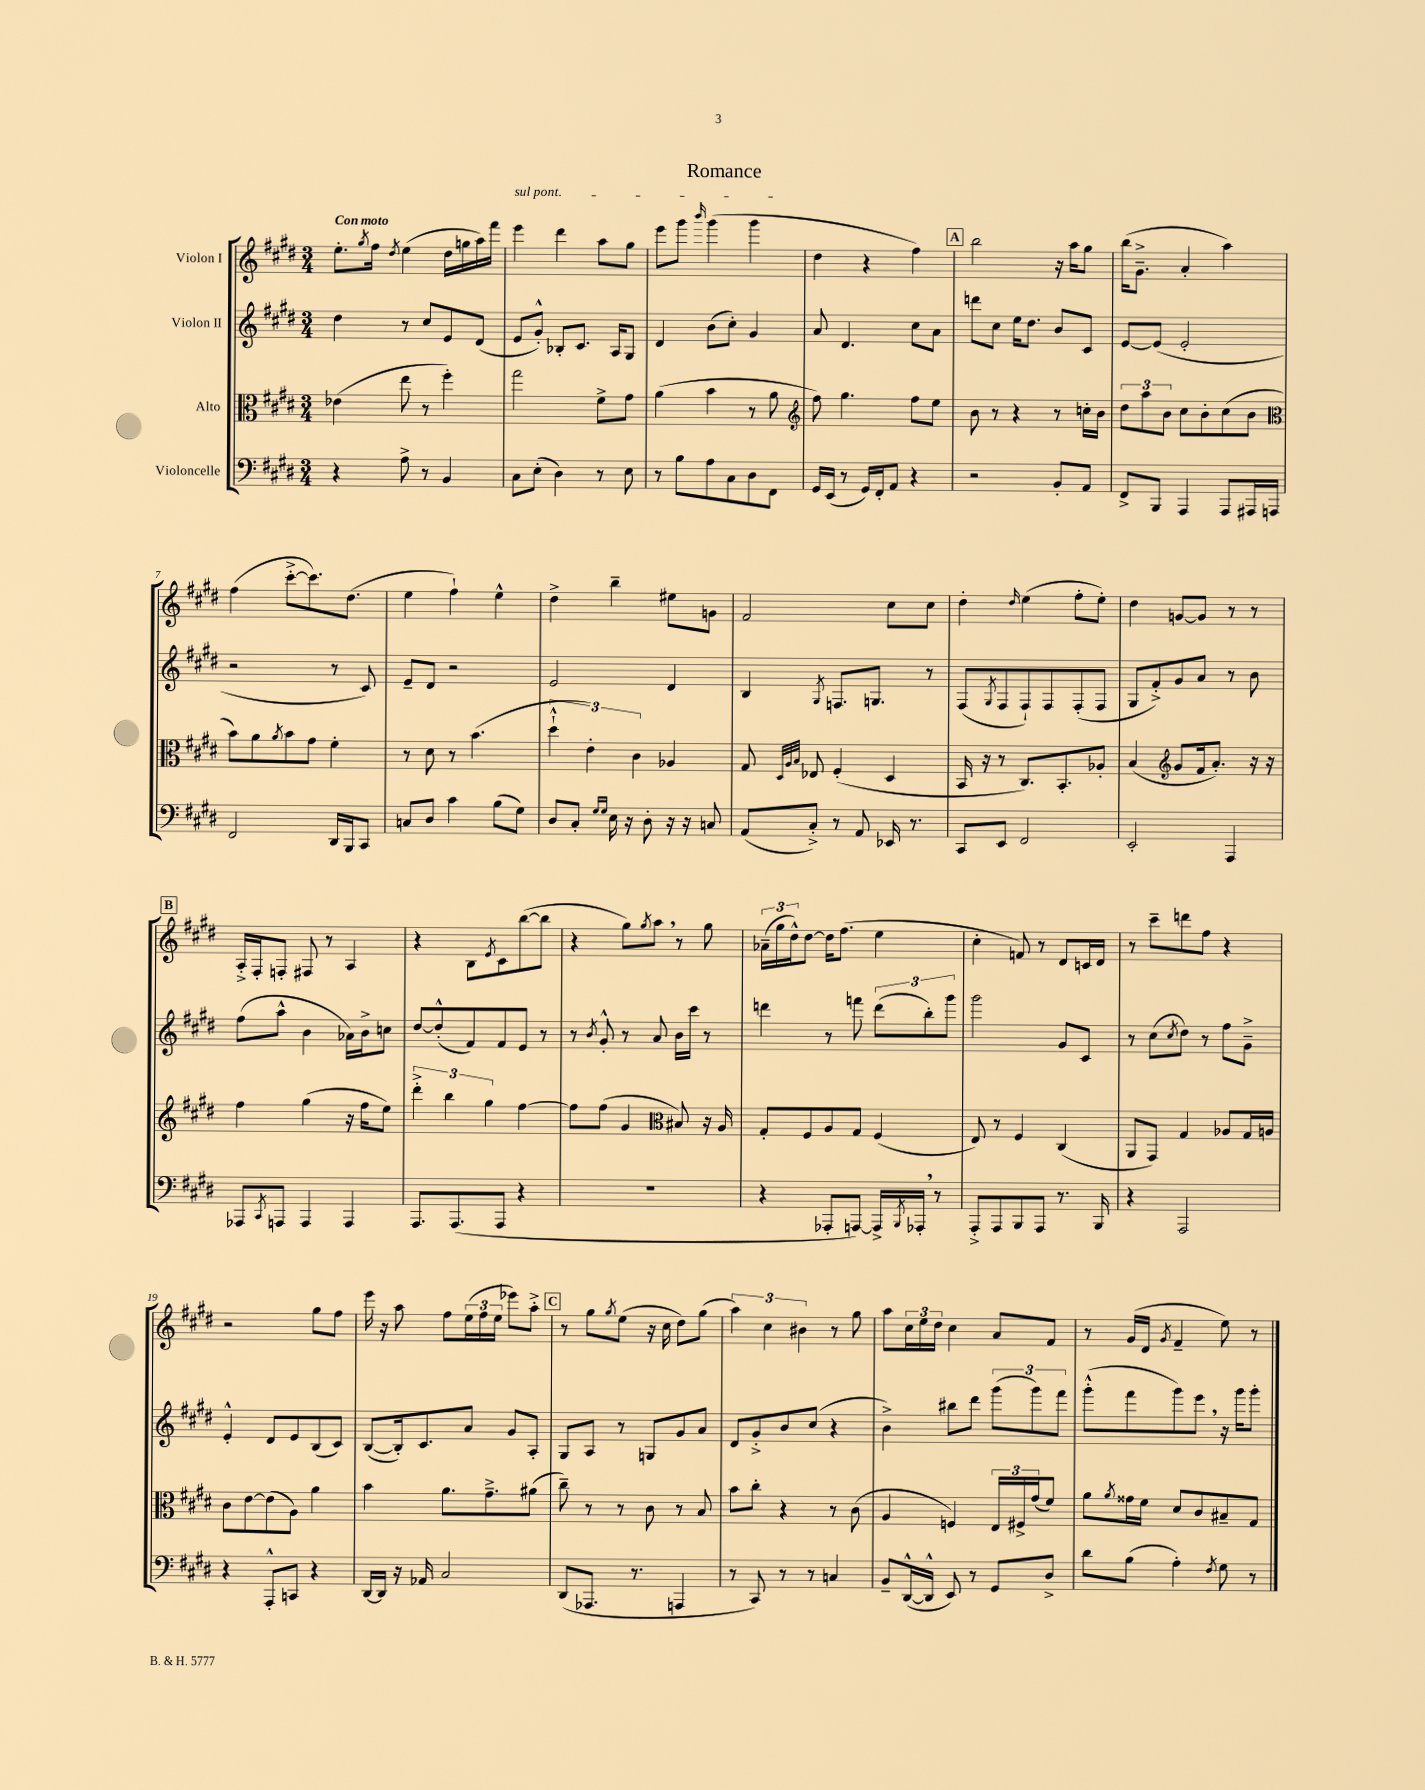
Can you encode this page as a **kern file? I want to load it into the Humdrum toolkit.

**kern	**kern	**kern	**kern
*part4	*part3	*part2	*part1
*staff4	*staff3	*staff2	*staff1
*I"Violoncelle	*I"Alto	*I"Violon II	*I"Violon I
*clefF4	*clefC3	*clefG2	*clefG2
*k[f#c#g#d#]	*k[f#c#g#d#]	*k[f#c#g#d#]	*k[f#c#g#d#]
*M3/4	*M3/4	*M3/4	*M3/4
=1	=1	=1	=1
!	!	!	!LO:TX:a:B:t=Con moto
4r	(4e-X\	4dd#\	8.ee'\L
.	.	.	8qgg#/
.	.	.	16ff#\Jk
.	.	.	8qdd#/
8A^\	8ee\	8r	(4ee\
8r	8r	8cc#/L	.
4BB/	4ff#'\)	8e/	16dd#\LL
.	.	.	16ggn\
.	.	(8d#/J	16aa\)
.	.	.	16fff#\JJ
=2	=2	=2	=2
!	!	!	!LO:TX:a:i:t=sul pont.
8C#\L	2gg#\	8e/L	4eee\
(8E'\J	.	8g#'^^/J)	.
4D#\)	.	8B-X'/L	4ddd#\
.	.	8.c#/J	.
8r	8f#^\L	.	8aa\L
.	.	16A/KL	.
8E\	8g#\J	8G#/J	8gg#\J
=3	=3	=3	=3
8r	(4a\	4d#/	8eee\L
8B\L	.	.	8ggg#\J
.	.	.	16qqbbb/
8A\	4b\	(8b\L	(4ggg#\
8C#\	.	8cc#'\J)	.
8D#\	8r	4g#/	4ggg#\
8FF#\J	8a\	.	.
=4	=4	=4	=4
*	*clefG2	*	*
16GG#/LL	8ff#\)	8a/	4dd#\
(16EE/JJ	.	.	.
8r	4.gg#\	4.d#/	.
16GG#/LL)	.	.	4r
16FF#'/J	.	.	.
8AA/J	.	.	.
4r	8ff#\L	8cc#\L	4ff#\)
.	8ee\J	8a\J	.
!!LO:REH:place=s1:t=A
=5	=5	=5	=5
2r	8b\	8dddn\L	2bb\
.	8r	8cc#\J	.
.	4r	16ee\KL	.
.	.	8.dd#\J	.
8BB'/L	8r	8b/L	16r
.	.	.	16aa\KL
8AA/J	16ccn'\LL	8c#/J	8gg#\J
.	16b\JJ	.	.
=6	=6	=6	=6
8FF#^/L	12dd#\L	[8e/L	(16bb\KL
.	.	.	8.g#~^\J
.	12aa\	.	.
8BBB/J	.	(8e/J]	.
.	12b\J	.	.
4AAA/	8cc#\L	2e'/	4a'/
.	8b'\	.	.
8AAA/L	(8cc#\	.	4aa\)
16AAA#X/L	8b\J	.	.
16AAAn/JJ	.	.	.
!!LO:LB:g=z
=7	=7	=7	=7
*	*clefC3	*	*
2FF#/	8b\L)	2r	(4ff#\
.	8a\	.	.
.	8qa/	.	.
.	8b\	.	[8ccc#'^\L
.	8g#\J	.	8.ccc#\])
16DD#/LL	4f#'\	8r	.
16BBB/J	.	.	(8.dd#\J
8CC#/J	.	8c#/)	.
=8	=8	=8	=8
8Cn/L	8r	8e~/L	4ee\
8D#/J	8d#\	8d#/J	.
4c#\	8r	2r	4ff#`\)
.	(4.b\	.	.
(8B\L	.	.	4ee^^\
8G#\J)	.	.	.
=9	=9	=9	=9
8D#/L	6dd#`^^\	2e/	4dd#^\
8C#'/J	.	.	.
.	6e'\)	.	.
16qqG#/LL	.	.	.
16qqG#/JJ	.	.	.
16E\	.	.	4bb~\
16r	.	.	.
.	6c#\	.	.
8D#'\	.	.	.
16r	4A-X/	4d#/	8ee#X\L
16r	.	.	.
8Cn/	.	.	8gn\J
=10	=10	=10	=10
(8AA/L	8G#/	4B/	2f#/
.	32qqD#/LLL	.	.
.	32qqA/	.	.
.	32qqB/JJJ	.	.
8C#'^/J)	8E-X/	.	.
.	.	8qG#/	.
8r	(4F#'/	8.Fn/L	.
8AA/	.	.	.
.	.	8.Gn/J	.
16EE-X/	4D#/	.	8cc#\L
8.r	.	.	.
.	.	8r	8cc#\J
=11	=11	=11	=11
8CC#/L	16BB/	(8F#/L	4dd#'\
.	16r	.	.
.	.	8qG#/	.
8EE/J	8r	8F#/	.
.	.	.	16qqdd#/
2FF#/	8.C#/L)	8F#`/)	(4ee\
.	.	8F#/	.
.	8.BB'/	.	.
.	.	(8F#'/	8ff#'\L
.	8A-X'/J	8F#/J	8ee'\J)
=12	=12	=12	=12
2EE'/	(4B/	8G#/L	4dd#\
.	.	8f#'^/)	.
*	*clefG2	*	*
.	8g#/L	8g#/	[8gn/L
.	16f#/k	8a/J	8g/J]
.	8.a'/J)	.	.
4AAA/	.	8r	8r
.	16r	8b\	8r
.	16r	.	.
!!LO:LB:g=z
!!LO:REH:place=s1:t=B
=13	=13	=13	=13
8AAA-X/L	4ff#\	(8ff#\L	16A'^/LL
.	.	.	16F#'/J
8qCC#/	.	.	.
8AAAn/J	.	8aa^^\J	8Fn'/J
4AAA/	(4gg#\	4b\	8F#X/
.	.	.	8r
4AAA/	16r	16a-X\LL)	4A/
.	16ff#\KL	16b^\J	.
.	8ee\J)	8ccn\J	.
=14	=14	=14	=14
8.AAA/L	6ddd#'^\	[8dd#/L	4r
.	.	(8dd#'^^/]	.
.	6bb\	.	.
(8.AAA/	.	.	.
.	.	8f#/)	8B\L
.	6gg#\	.	.
.	.	.	8qe/
8AAA/J	.	8f#/	8c#\
4r	[4ff#\	8e/J	([8bb\
.	.	8r	8bb\J]
=15	=15	=15	=15
2.r	8ff#\L]	8r	4r
.	.	8qb/	.
.	(8ff#\J	8g#'^^/	.
.	4g#/	8r	8gg#\L)
.	.	.	8qgg#/
.	.	8a/	8aa,\J
*	*clefC3	*	*
.	8B#X/)	16b\LL	8r
.	.	16ccc#\JJ	.
.	16r	8r	8gg#\
.	16A/	.	.
=16	=16	=16	=16
4r	8G#'/L	4dddn\	(24a-X~\LL
.	.	.	24gg#\
.	.	.	24dd#^^\J)
.	8F#/	.	[8dd#\J
8AAA-X'/L	8A/	8r	16dd#\KL]
.	.	.	(8.ff#\J
[8AAAn/J)	8G#/J	8fffn\	.
16AAA^/LL]	(4F#/	(12ddd\L	4ee\
8qBBB/	.	.	.
16AAA-X',/JJ	.	.	.
.	.	12bb'\)	.
8r	.	.	.
.	.	12ggg#\J	.
=17	=17	=17	=17
8AAA'^/L	8E/)	2ggg#\	4cc#'\
8AAA/	8r	.	.
8BBB/	4F#/	.	8fn/)
8AAA/J	.	.	8r
8.r	(4C#/	8g#/L	8d#/L
.	.	8c#/J	16cn/L
16BBB/	.	.	16d#/JJ
=18	=18	=18	=18
4r	8AA/L	8r	8r
.	8GG#/J)	(8cc#\L	8ccc#~\L
.	.	8qcc#/	.
2AAA/	4G#/	8dd#\J)	8dddn\
.	.	8r	8ff#\J
.	8A-X/L	8ff#\L	4r
.	16G#/L	8g#~^\J	.
.	16An/JJ	.	.
!!LO:LB:g=z
=19	=19	=19	=19
4r	8c#\L	4e'^^/	2r
.	[8e\	.	.
8AAA'^^/L	(8e\]	8d#/L	.
8CCn/J	8A\J)	8e/	.
4r	4a\	(8B/	8gg#\L
.	.	8c#/J)	8ff#\J
=20	=20	=20	=20
[16DD#/LL	4b\	([8B/L	16eee\
16DD#/JJ]	.	.	16r
16r	.	16B'/k])	8aa\
16AA-X/	.	8.c#/	.
2C#/	8.a\L	.	8ff#\L
.	.	8a/J	(24ee\L
.	.	.	24ff#\
.	8.g#~^\	.	.
.	.	.	24ee\JJ
.	.	8g#/L	8eee-X\L)
.	(8a#X\J	8A'/J	8aa'^\J
!!LO:REH:place=s1:t=C
=21	=21	=21	=21
(8DD#/L	8cc#~\)	8G#/L	8r
8.AAA-X/J	8r	8A/J	8gg#\L
.	.	.	8qgg#/
.	8r	8r	(8ee\J
8.r	.	.	.
.	8c#\	8Gn/L	16r
.	.	.	16cc#\
4AAAn/	8r	8g#/	8dd#\L)
.	8B/	8a/J	(8gg#\J
=22	=22	=22	=22
8r	8b\L	8d#/L	6aa\)
8CC#/)	8cc#'\J	8g#'^/	.
.	.	.	6cc#\
8r	4r	8b/	.
.	.	.	6b#X\
8r	.	(8cc#/J	.
4Cn/	8r	4r	8r
.	(8c#\	.	8gg#\
=23	=23	=23	=23
8BB~/L	4A/	4b^\)	8aa\L
([16DD#^^/L	.	.	24cc#\L
.	.	.	24ee\
16DD#^^/JJ]	.	.	.
.	.	.	24dd#\JJ
8EE/)	4Fn/)	8bb#X\L	4cc#\
8r	.	8ddd#\J	.
8GG#/L	24E/LL	(12ggg#\L	8a/L
.	24F#X^/	.	.
.	(24g#/J	12ggg#\)	.
8D#^/J	8f#/J)	.	8f#/J
.	.	12fff#\J	.
=24	=24	=24	=24
8d#\L	8a\L	(8ggg#'^^\L	8r
.	8qa/	.	.
(8B\J	16g##X\L	8fff#\	(16g#/LL
.	16f#\JJ	.	16d#/JJ
.	.	.	8qg#/
4A'\)	8d#/L	8ggg#\)	4f#~/
.	8c#/	8eee,\J	.
8qF#/	.	.	.
8G#\	8B#X~/	16r	8ee\)
.	.	16ggg#\KL	.
8r	8G#/J	8ggg#'\J	8r
==	==	==	==
*-	*-	*-	*-
